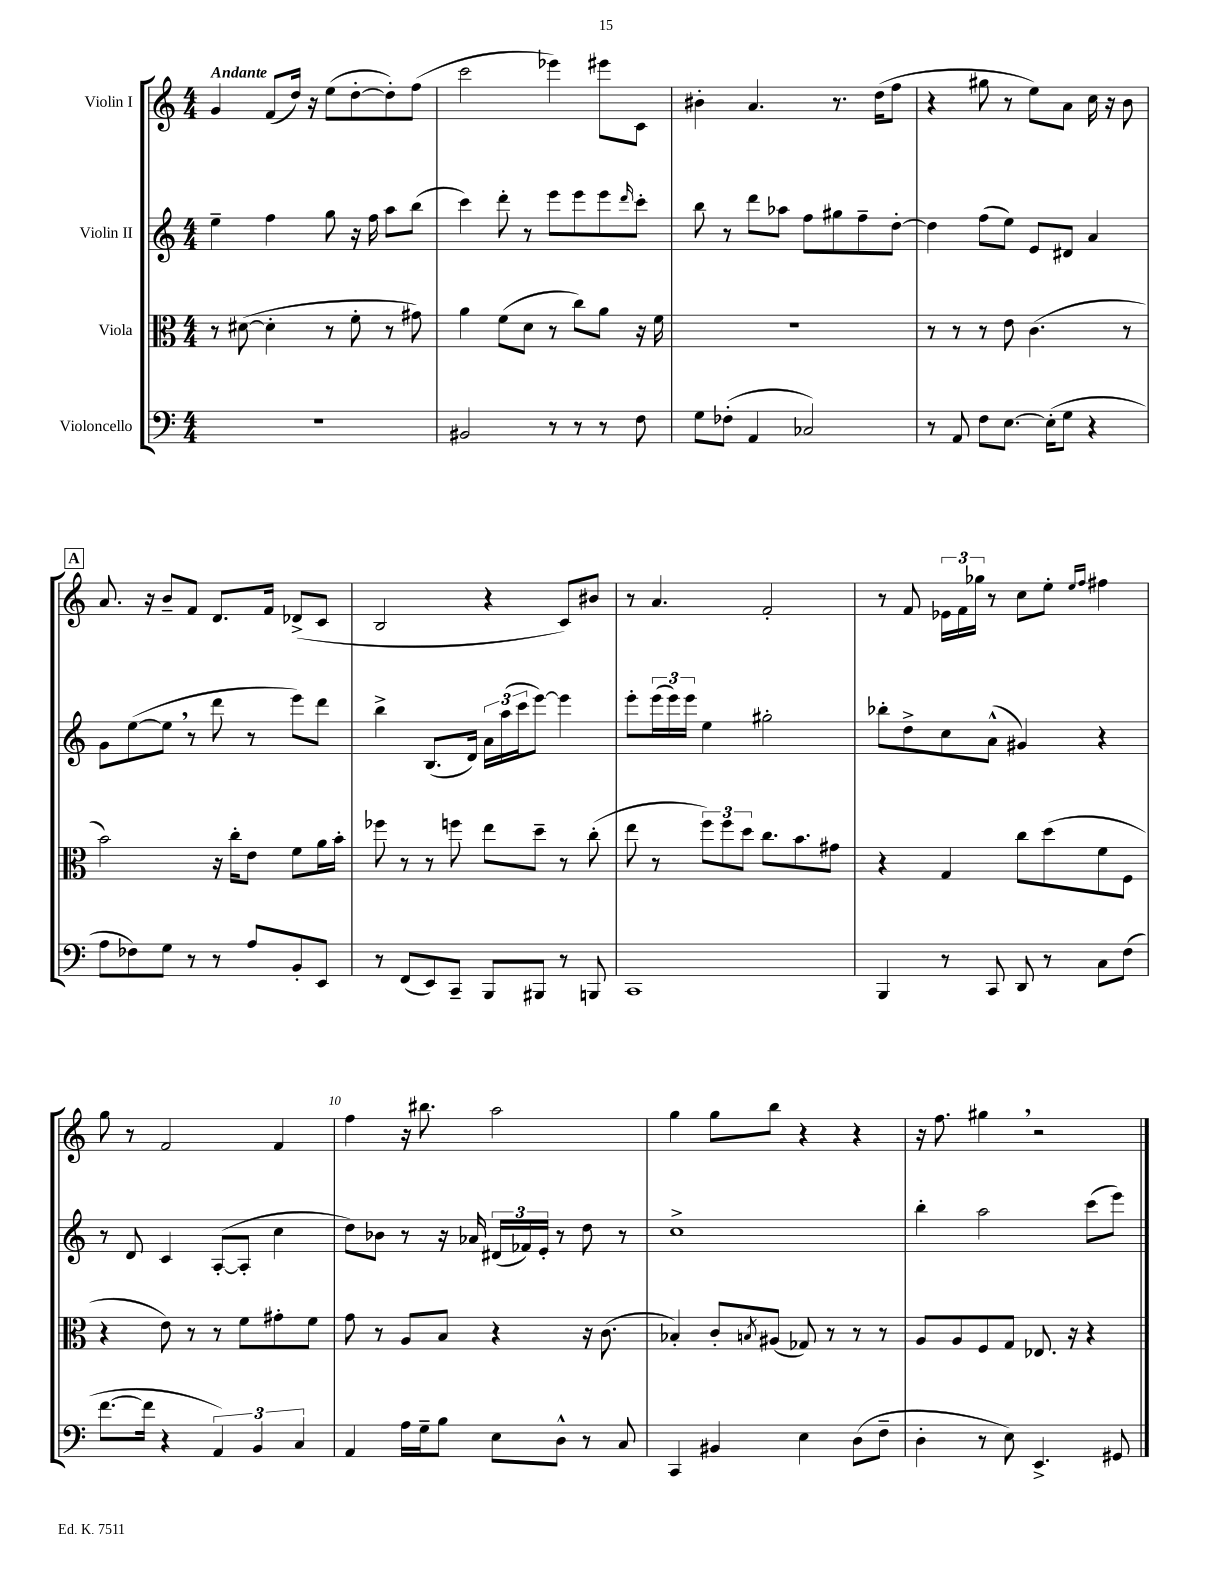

**kern	**kern	**kern	**kern
*staff4	*staff3	*staff2	*staff1
*clefF4	*clefC3	*clefG2	*clefG2
*k[]	*k[]	*k[]	*k[]
*M4/4	*M4/4	*M4/4	*M4/4
1r	8r	4ee~	4g
.	([8d#	.	.
.	4d#']	4ff	(8f
.	.	.	16dd)
.	.	.	16r
.	8r	8gg	(8ee
.	8f'	16r	[8dd'
.	.	16ff	.
.	8r	8aa	8dd'])
.	8g#)	(8bb	(8ff
=	=	=	=
2BB#	4a	4ccc)	2ccc
.	(8f	8ddd'	.
.	8d	8r	.
8r	8r	8eee	4eee-)
8r	8cc)	8eee	.
8r	8a	8eee	8eee#
.	.	16qqddd	.
8F	16r	8ccc'	8c
.	16f	.	.
=	=	=	=
8G	1r	8bb	4b#'
(8F-'	.	8r	.
4AA	.	8ddd	4.a
.	.	8aa-	.
2C-)	.	8ff	.
.	.	8gg#	8.r
.	.	8ff~	.
.	.	.	(16dd
.	.	[8dd'	8ff
=	=	=	=
8r	8r	4dd]	4r
8AA	8r	.	.
8F	8r	(8ff	8gg#
[8.E	8e	8ee)	8r
.	(4.c	8e	8ee)
(16E']	.	.	.
8G	.	8d#	8a
4r	.	4a	16cc
.	.	.	16r
.	8r	.	8b
=	=	=	=
8A	2b)	8g	8.a
8F-)	.	([8ee	.
.	.	.	16r
8G	.	8ee]	8b~
8r	.	8r	8f
8r	16r	8ddd	8.d
.	16cc'	.	.
8A	8e	8r	.
.	.	.	16f
8BB'	8f	8eee)	(8d-^
8EE	16a	8ddd	8c
.	16b'	.	.
=	=	=	=
8r	8ff-	4bb^	2B
(8FF	8r	.	.
8EE)	8r	(8.B	.
8CC~	8ff	.	.
.	.	16d)	.
8BBB	8ee	24a	4r
.	.	(24aa	.
.	.	24ccc	.
8BBB#	8dd~	[8eee)	.
8r	8r	4eee]	8c)
8BBB	(8cc'	.	8b#
=	=	=	=
1CC	8ee	8eee'	8r
.	8r	(24eee	4.a
.	.	24eee)	.
.	.	24eee	.
.	12ff)	4ee	.
.	12ff	.	.
.	12dd	.	.
.	8.cc	2gg#'	2f'
.	8.b	.	.
.	8g#	.	.
=	=	=	=
4BBB	4r	8bb-'	8r
.	.	8dd^	8f
8r	4G	8cc	24e-
.	.	.	24f
.	.	.	24gg-
8CC	.	(8a^^	8r
8DD	8cc	4g#)	8cc
8r	(8dd	.	8ee'
.	.	.	16qqee
.	.	.	16qqff
8C	8f	4r	4ff#
(8F	8F	.	.
=	=	=	=
[8.f	4r	8r	8gg
.	.	8d	8r
16f]	.	.	.
4r	8e)	4c	2f
.	8r	.	.
6AA)	8r	([8A'	.
.	8f	8A']	.
6BB	.	.	.
.	8g#'	4cc	4f
6C	.	.	.
.	8f	.	.
=	=	=	=
4AA	8g	8dd)	4ff
.	8r	8b-	.
16A	8A	8r	16r
16G~	.	.	8.bb#
8B	8B	16r	.
.	.	16a-	.
8E	4r	(24d#	2aa
.	.	24f-)	.
.	.	24e'	.
8D^^	.	8r	.
8r	16r	8dd	.
.	(8.c	.	.
8C	.	8r	.
=	=	=	=
4CC	4B-')	1cc^	4gg
4BB#	8c'	.	8gg
.	8qB	.	.
.	(8A#	.	8bb
4E	8G-)	.	4r
.	8r	.	.
(8D	8r	.	4r
8F~	8r	.	.
=	=	=	=
4D'	8A	4bb'	16r
.	.	.	8.ff
.	8A	.	.
8r	8F	2aa	4gg#
8E)	8G	.	.
4.EE^	8.E-	.	2r
.	16r	.	.
.	4r	(8ccc	.
8GG#	.	8eee)	.
==	==	==	==
*-	*-	*-	*-
